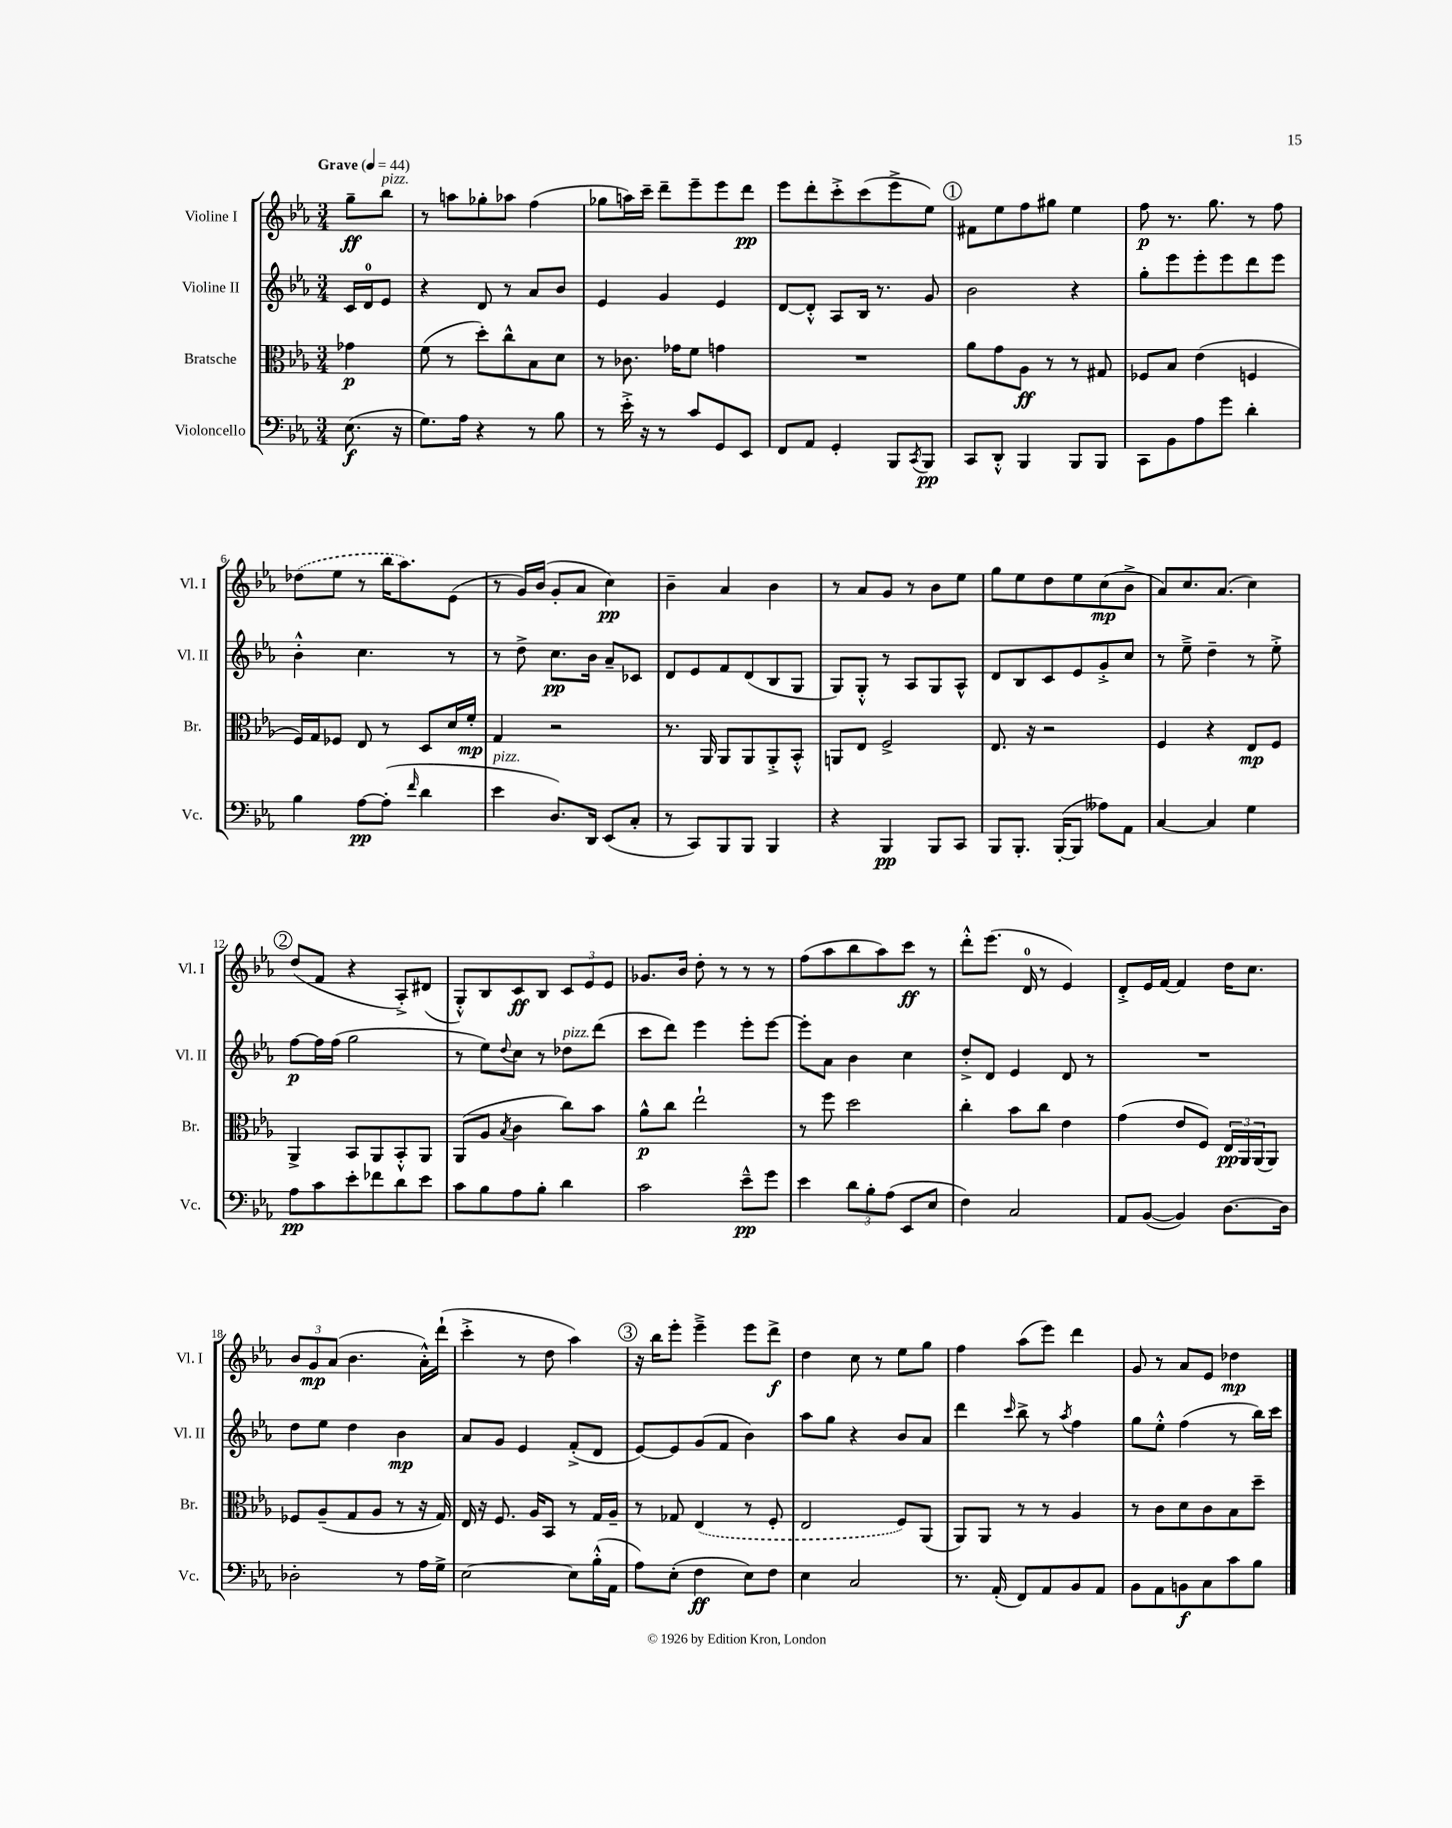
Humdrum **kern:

**kern	**kern	**kern	**kern
*staff4	*staff3	*staff2	*staff1
*clefF4	*clefC3	*clefG2	*clefG2
*k[b-e-a-]	*k[b-e-a-]	*k[b-e-a-]	*k[b-e-a-]
*M3/4	*M3/4	*M3/4	*M3/4
*MM44	*MM44	*MM44	*MM44
(8.E-	4g-	16c	8gg~
.	.	16d	.
.	.	8e-	8bb-
16r	.	.	.
=	=	=	=
8.G)	(8f	4r	8r
.	8r	.	8aa
16A-	.	.	.
4r	8dd')	8d	8gg-'
.	8cc^^	8r	8aa-
8r	8B-	8a-	(4ff
8B-	8d	8b-	.
=	=	=	=
8r	8r	4e-	8gg-
16e-'^	8.c-	.	16aa)
16r	.	.	16ccc~
8r	.	4g	8ddd~
.	16g-	.	.
8c	8f	.	8eee-~
8GG	4g	4e-	8eee-
8EE-	.	.	8ddd
=	=	=	=
8FF	2.r	[8d	8eee-
8AA-	.	8d'^^]	8ddd'
4GG'	.	8A-	8ccc'^
.	.	16B-	(8ccc
.	.	8.r	.
8BBB-	.	.	8eee-^
8qCC	.	.	.
8BBB-	.	8g	8ee-)
=	=	=	=
8CC	8a-	2b-	8f#
8DD'^^	8g	.	8ee-
4BBB-	8A-	.	8ff
.	8r	.	8gg#
8BBB-	8r	4r	4ee-
8BBB-	8G#	.	.
=	=	=	=
8CC	8F-	8gg'	8ff
8BB-	8B-	8eee-	8.r
8A-	(4e-	8eee-'	.
.	.	.	8.gg
8g	.	8eee-	.
4d'	4F	8ddd	8r
.	.	8eee-	8ff
=	=	=	=
4B-	16F)	4b-'^^	(8dd-
.	16G	.	.
.	8F-	.	8ee-
[8A-	8E-	4.cc	8r
(8A-']	8r	.	16bb-
.	.	.	8.aa-)
16qqf	.	.	.
4d	8D	.	.
.	16d	8r	(8e-
.	16f'	.	.
=	=	=	=
4e-	4G	8r	8r
.	.	8dd^	16g)
.	.	.	(16b-
8.D)	2r	8.cc	8g'
.	.	.	8a-
16DD	.	16b-	.
(8EE-	.	8a-~	4cc)
8C'	.	8c-	.
=	=	=	=
8r	8.r	8d	4b-~
8CC)	.	8e-	.
.	16AA-	.	.
8BBB-	8AA-	8f	4a-
8BBB-	8AA-	(8d	.
4BBB-	8AA-'^	8B-	4b-
.	8BB-'^^	8G	.
=	=	=	=
4r	8AA	8G)	8r
.	8E-	8G'^^	8a-
4BBB-	2F^	8r	8g
.	.	8A-	8r
8BBB-	.	8G	8b-
8CC	.	8A-^^	8ee-
=	=	=	=
8BBB-	8.E-	8d	8gg
8.BBB-'	.	8B-	8ee-
.	16r	.	.
.	2r	8c	8dd
([16BBB-'	.	.	.
8BBB-]	.	8e-	8ee-
8A--)	.	8g'^	(8cc
8AA-	.	8cc	8b-^
=	=	=	=
[4C	4F	8r	8a-)
.	.	8ee-~^	8.cc
4C]	4r	4dd~	.
.	.	.	(8.a-
4G	8E-	8r	4cc)
.	8F	8ee-'^	.
=	=	=	=
8A-	4AA-^	[8ff	(8dd
8c	.	16ff]	8f
.	.	(16ff	.
8e-'	8BB-	2gg	4r
8f-	8AA-	.	.
8d	8BB-'^^	.	8A-'^)
8e-	8AA-	.	(8d#
=	=	=	=
8c	(8AA-	8r	8G'^^)
8B-	8A-	8ee-)	8B-
.	8qB-	8qqdd	.
8A-	4c	8cc	8c
8B-'	.	8r	8B-
4d	8cc)	8dd-	12c
.	.	.	12e-
.	8b-	(8ddd	.
.	.	.	12e-
=	=	=	=
2c	8a-^^	8ccc	8.g-
.	8cc	8ddd)	.
.	.	.	16b-
.	2ee-`	4eee-	8dd'
.	.	.	8r
8e-~^^	.	8eee-'	8r
8g	.	[8eee-	8r
=	=	=	=
4e-	8r	8eee-']	(8ff
.	8ff	8a-	8aa-
12d	2dd	4b-	8bb-
12B-'	.	.	.
.	.	.	8aa-)
(12A-	.	.	.
8EE-	.	4cc	8ccc
8E-	.	.	8r
=	=	=	=
4F)	4cc'	8dd'^	8ddd'^^
.	.	8d	(8.eee-
2C	8b-	4e-	.
.	.	.	16d
.	8cc	.	8r
.	4e-	8d	4e-)
.	.	8r	.
=	=	=	=
8AA-	(4g	2.r	8d'^
([8BB-	.	.	16e-
.	.	.	[16f
4BB-])	8e-	.	4f]
.	8F)	.	.
[8.D	24E-	.	16dd
.	24AA-	.	.
.	.	.	8.cc
.	(24AA-	.	.
.	8AA-)	.	.
16D]	.	.	.
=	=	=	=
2D-'	8F-	8dd	12b-
.	.	.	12g
.	(8A-~	8ee-	.
.	.	.	(12a-
.	8G	4dd	4.b-
.	8A-	.	.
8r	8r	4b-	.
16A-	16r	.	16a-'^^)
16G^	16G)	.	(16ddd`
=	=	=	=
[2E-	16E-	8a-	4ccc'^
.	16r	.	.
.	8.F	8g	.
.	.	4e-	8r
.	16A-	.	.
.	8BB-	.	8dd
8E-]	8r	(8f'^	4aa-)
(16B-'^^	16G	8d	.
16AA-	16A-~	.	.
=	=	=	=
8A-)	8r	[8e-)	16r
.	.	.	16bb-
(8E-'	8G-	8e-]	8eee-'
4F	(4E-	(8g	4eee-~^
.	.	8f	.
8E-)	8r	4b-)	8eee-
8F	8F'	.	8ddd^
=	=	=	=
4E-	2E-	8aa-	4dd
.	.	8gg	.
2C	.	4r	8cc
.	.	.	8r
.	8F)	8b-	8ee-
.	(8AA-	8a-	8gg
=	=	=	=
8.r	8AA-)	4ddd	4ff
.	8AA-	.	.
(16AA-'	.	.	.
.	.	16qqccc	.
8FF)	8r	8bb-^	(8aa-
8AA-	8r	8r	8eee-)
.	.	8qaa-	.
8BB-	4A-	4ff	4ddd
8AA-	.	.	.
=	=	=	=
8BB-	8r	8gg	8g
8AA-	8c	8ee-'^^	8r
8BB	8d	(4ff	8a-
8C	8c	.	8e-
8c	8B-	8r	4dd-
8B-	8dd~	16bb-)	.
.	.	16ccc	.
==	==	==	==
*-	*-	*-	*-
